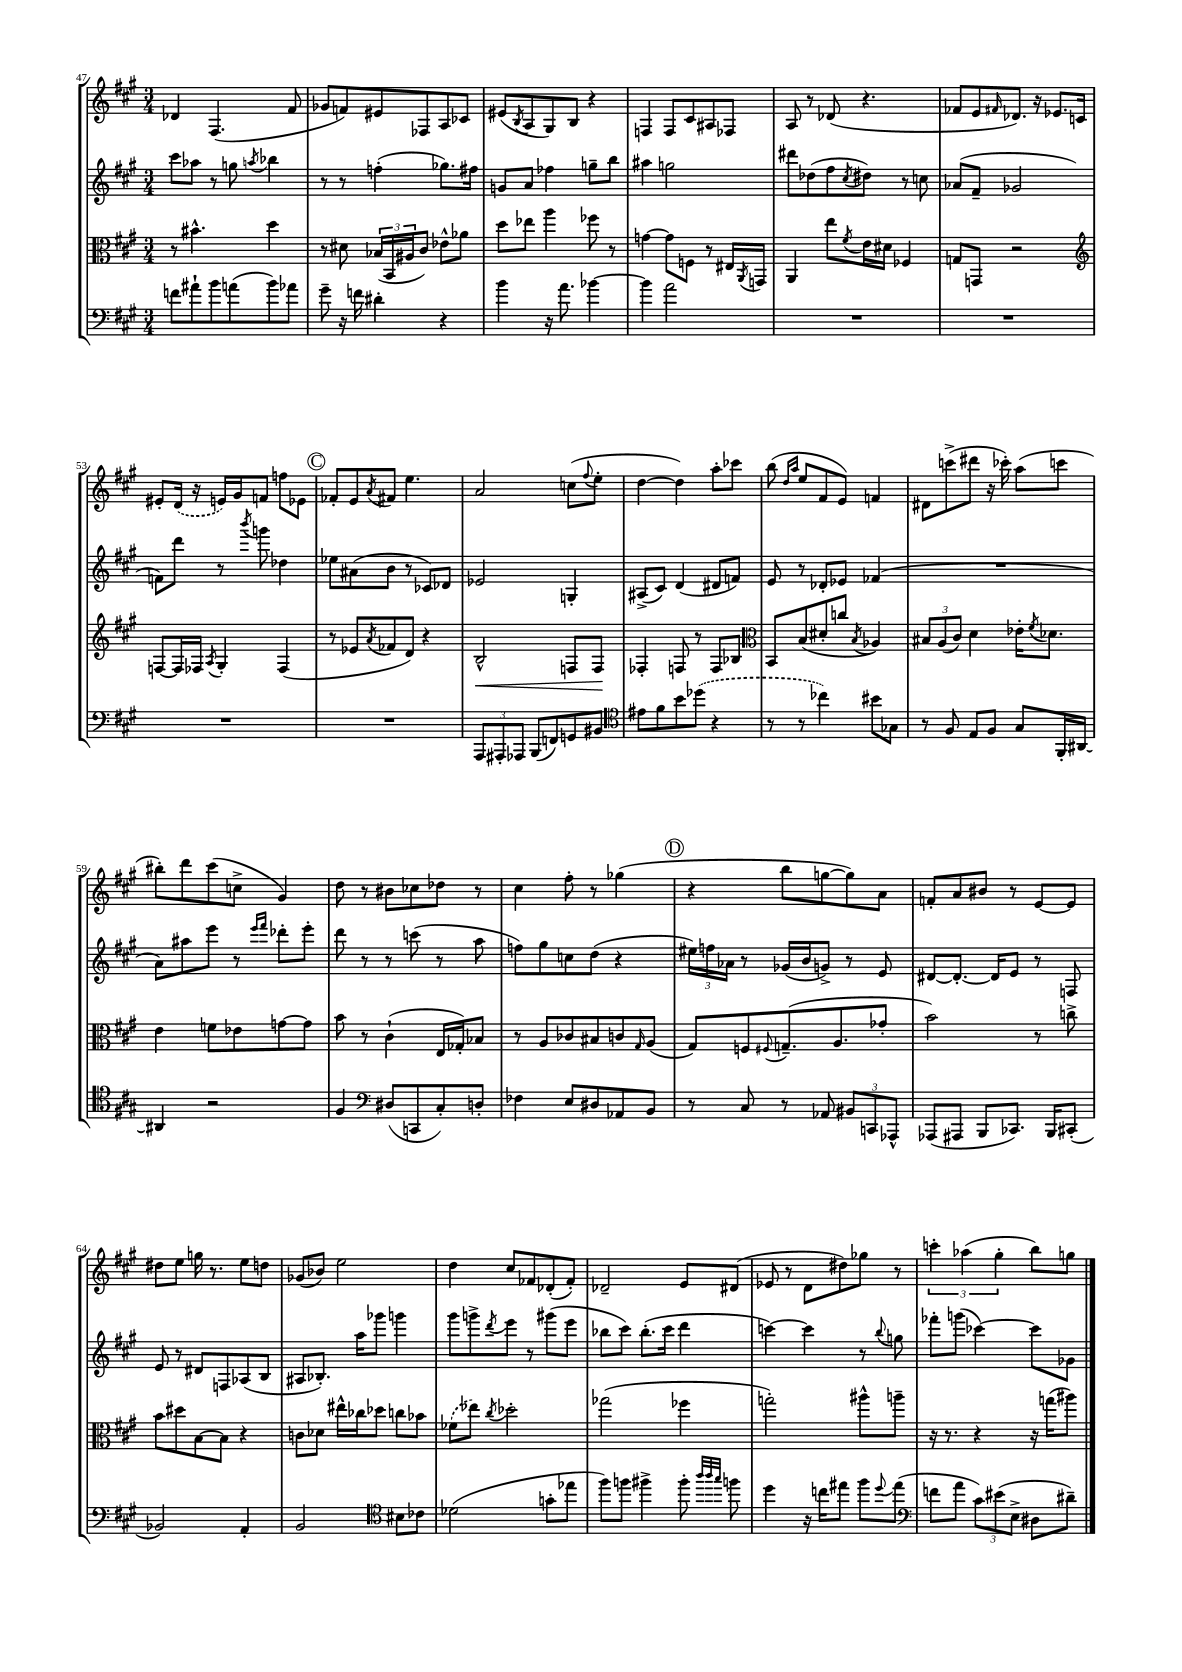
<<
\new StaffGroup <<
\new Staff = "s0" {
    \clef treble \key a \major \numericTimeSignature \time 3/4
    des'4 fis4.( fis'8 |
    ges'8 f'8) eis'8 fes8 a8 ces'8 |
    eis'8( \acciaccatura { b8 } a8 gis8) b8 r4 |
    f4 f8 cis'8 ais8 fes8 |
    a8 r8 des'8( r4. |
    fes'8 e'8 \grace { fis'16 } des'8.) r16 ees'8. c'16 |
    eis'8-. \once \slurDashed d'16( r16 e'16) gis'16 f'8 f''8 ees'8 |
    \mark \markup { \circle "C" } fes'8-. e'8 \acciaccatura { a'8 } fis'8 e''4. |
    a'2 c''8( \appoggiatura { fis''8 } e''8-. |
    d''4~ d''4) a''8-. ces'''8 |
    b''8( \grace { d''16 a''16 } e''8 fis'8 e'8) f'4 |
    dis'8 c'''8->( dis'''8 r16 ces'''16-.) a''8( c'''8 |
    bis''8-.) d'''8 cis'''8( c''8-> gis'4) |
    d''8 r8 bis'8 ces''8 des''8 r8 |
    cis''4 fis''8-. r8 ges''4( |
    \mark \markup { \circle "D" } r4 b''8 g''8~ g''8) a'8 |
    f'8-. a'8 bis'8 r8 e'8~ e'8 |
    dis''8 e''8 g''16 r8. e''8 d''8 |
    ges'8( bes'8) e''2 |
    d''4 cis''8 fes'8 des'8-.( fes'8-.) |
    des'2-- e'8 dis'8( |
    ees'8 r8 d'8 dis''8) ges''8 r8 |
    \tuplet 3/2 { c'''4-. aes''4( gis''4-. } b''8) g''8 \bar "|." |
}
\new Staff = "s1" {
    \clef treble \key a \major \numericTimeSignature \time 3/4
    cis'''8 aes''8 r8 g''8 \acciaccatura { a''8 } bes''4 |
    r8 r8 f''4-.( ges''8.) fis''16 |
    g'8 a'8 fes''4 g''8-- b''8 |
    ais''4 g''2 |
    dis'''8 des''8( fis''8 \acciaccatura { cis''8 } dis''8) r8 c''8 |
    aes'8( fis'8-- ges'2 |
    f'8) d'''8 r8 \acciaccatura { b'''8 } g'''8 des''4 |
    \mark \markup { \circle "C" } ees''8 ais'8( b'8 r8 ces'8) des'8 |
    ees'2 g4-. |
    ais8->( cis'8) d'4( dis'8 f'8) |
    e'8 r8 des'8-. ees'8 fes'4( |
    R2. |
    a'8) ais''8 e'''8 r8 \grace { e'''16 fis'''16 } des'''8-. e'''8-. |
    d'''8 r8 r8 c'''8( r8 a''8 |
    f''8) gis''8 c''8 d''8( r4 |
    \mark \markup { \circle "D" } \tuplet 3/2 { eis''16) f''16 aes'16 } r8 ges'16( b'16 g'8->) r8 e'8 |
    dis'8~ dis'8.~-. dis'16 e'8 r8 f8 |
    e'8 r8 dis'8 f8 aes8( b8 |
    ais8 bes8.-.) a''16 ges'''8 g'''4 |
    gis'''8 g'''8-> \acciaccatura { d'''8 } e'''8 r8 gis'''8( e'''8 |
    bes''8 cis'''8) bes''8.-.( cis'''16 d'''4 |
    c'''4~) c'''4 r8 \appoggiatura { b''8 } g''8 |
    fes'''8-. g'''8( ces'''4~) ces'''8 ges'8 \bar "|." |
}
\new Staff = "s2" {
    \clef alto \key a \major \numericTimeSignature \time 3/4
    r8 bis'4.-^ d''4 |
    r8 dis'8 \tuplet 3/2 { bes16( b,16 ais16 } cis'8) ees'8-^ aes'8 |
    d''8 ees''8 a''4 fes''8 r8 |
    g'4~ g'8 f8 r8 eis16 \acciaccatura { a,8 } g,16 |
    a,4 e''8 \acciaccatura { fis'8 } e'16 dis'16 fes4 |
    g8 g,8 r2 |
    \clef treble f8~ f16 fes16 \acciaccatura { a8 } gis4-. fes4( |
    \mark \markup { \circle "C" } r8 ees'8 \acciaccatura { a'8 } fes'8 d'8) r4 |
    b2-^\< f8 f8\! |
    fes4-. f8 r8 f8 bes8 |
    \clef alto b,8 b8( dis'8-. c''8 \acciaccatura { b8 } aes4) |
    \tuplet 3/2 { bis8 a8( cis'8) } d'4 ees'16-. \acciaccatura { fis'8 } des'8. |
    e'4 f'8 ees'8 g'8~ g'8 |
    b'8 r8 cis'4-!( e16 ges16-.) bes8 |
    r8 a8 ces'8 bis8 c'8 \grace { gis16 } a8( |
    \mark \markup { \circle "D" } gis8) f8 \appoggiatura { fis8 } g8.--( a8. ges'8-. |
    b'2) r8 c''8-> |
    b'8 dis''8 b8~ b8 r4 |
    c'8 des'8 eis''16-^ ces''16 des''8 c''8 bes'8 |
    \once \slurDashed fes'8( ees''8) \acciaccatura { cis''8 } des''2-. |
    ges''2( fes''4 |
    g''2-.) ais''8-^ a''8-- |
    r16 r8. r4 r16 g''16( ais''8) \bar "|." |
}
\new Staff = "s3" {
    \clef bass \key a \major \numericTimeSignature \time 3/4
    f'8 ais'8-! b'8 a'8( b'8) aes'8 |
    gis'8-- r16 f'16 dis'4-. r4 |
    b'4 r16 a'8. bes'4~ |
    bes'4 a'2 |
    R2. |
    R2. |
    R2. |
    \mark \markup { \circle "C" } R2. |
    \tuplet 3/2 { a,,8 ais,,8-. aes,,8 } b,,8( f,8) g,8 bis,8 |
    \clef tenor eis'8 fis'8 b'8 \once \slurDashed des''8( r4 |
    r8 r8 ces''4) bis'8 ges8 |
    r8 fis8 e8 fis8 gis8 fis,16-. ais,16~ |
    ais,4 r2 |
    fis4 \clef bass dis8( c,8 cis8-.) d8-. |
    fes4 e8 dis8 aes,8 b,8 |
    \mark \markup { \circle "D" } r8 cis8 r8 aes,8 \tuplet 3/2 { bis,8 c,8 aes,,8-^ } |
    aes,,8( ais,,8 b,,8 ces,8.) b,,16 cis,8-.( |
    bes,2) a,4-. |
    b,2 \clef tenor bis8 ces'8 |
    des'2( g'8-. ees''8 |
    fis''8) f''8 fis''4-> fis''8-. \grace { a''32 a''32 gis''32 } f''8 |
    d''4 r16 c''16 eis''8 fis''8 \appoggiatura { d''8 } eis''8( |
    \clef bass f'8 a'8 \tuplet 3/2 { cis'8) eis'8( e8-> } dis8 dis'8--) \bar "|." |
}
>>
>>
\layout { \context { \Score currentBarNumber = #47 } }
